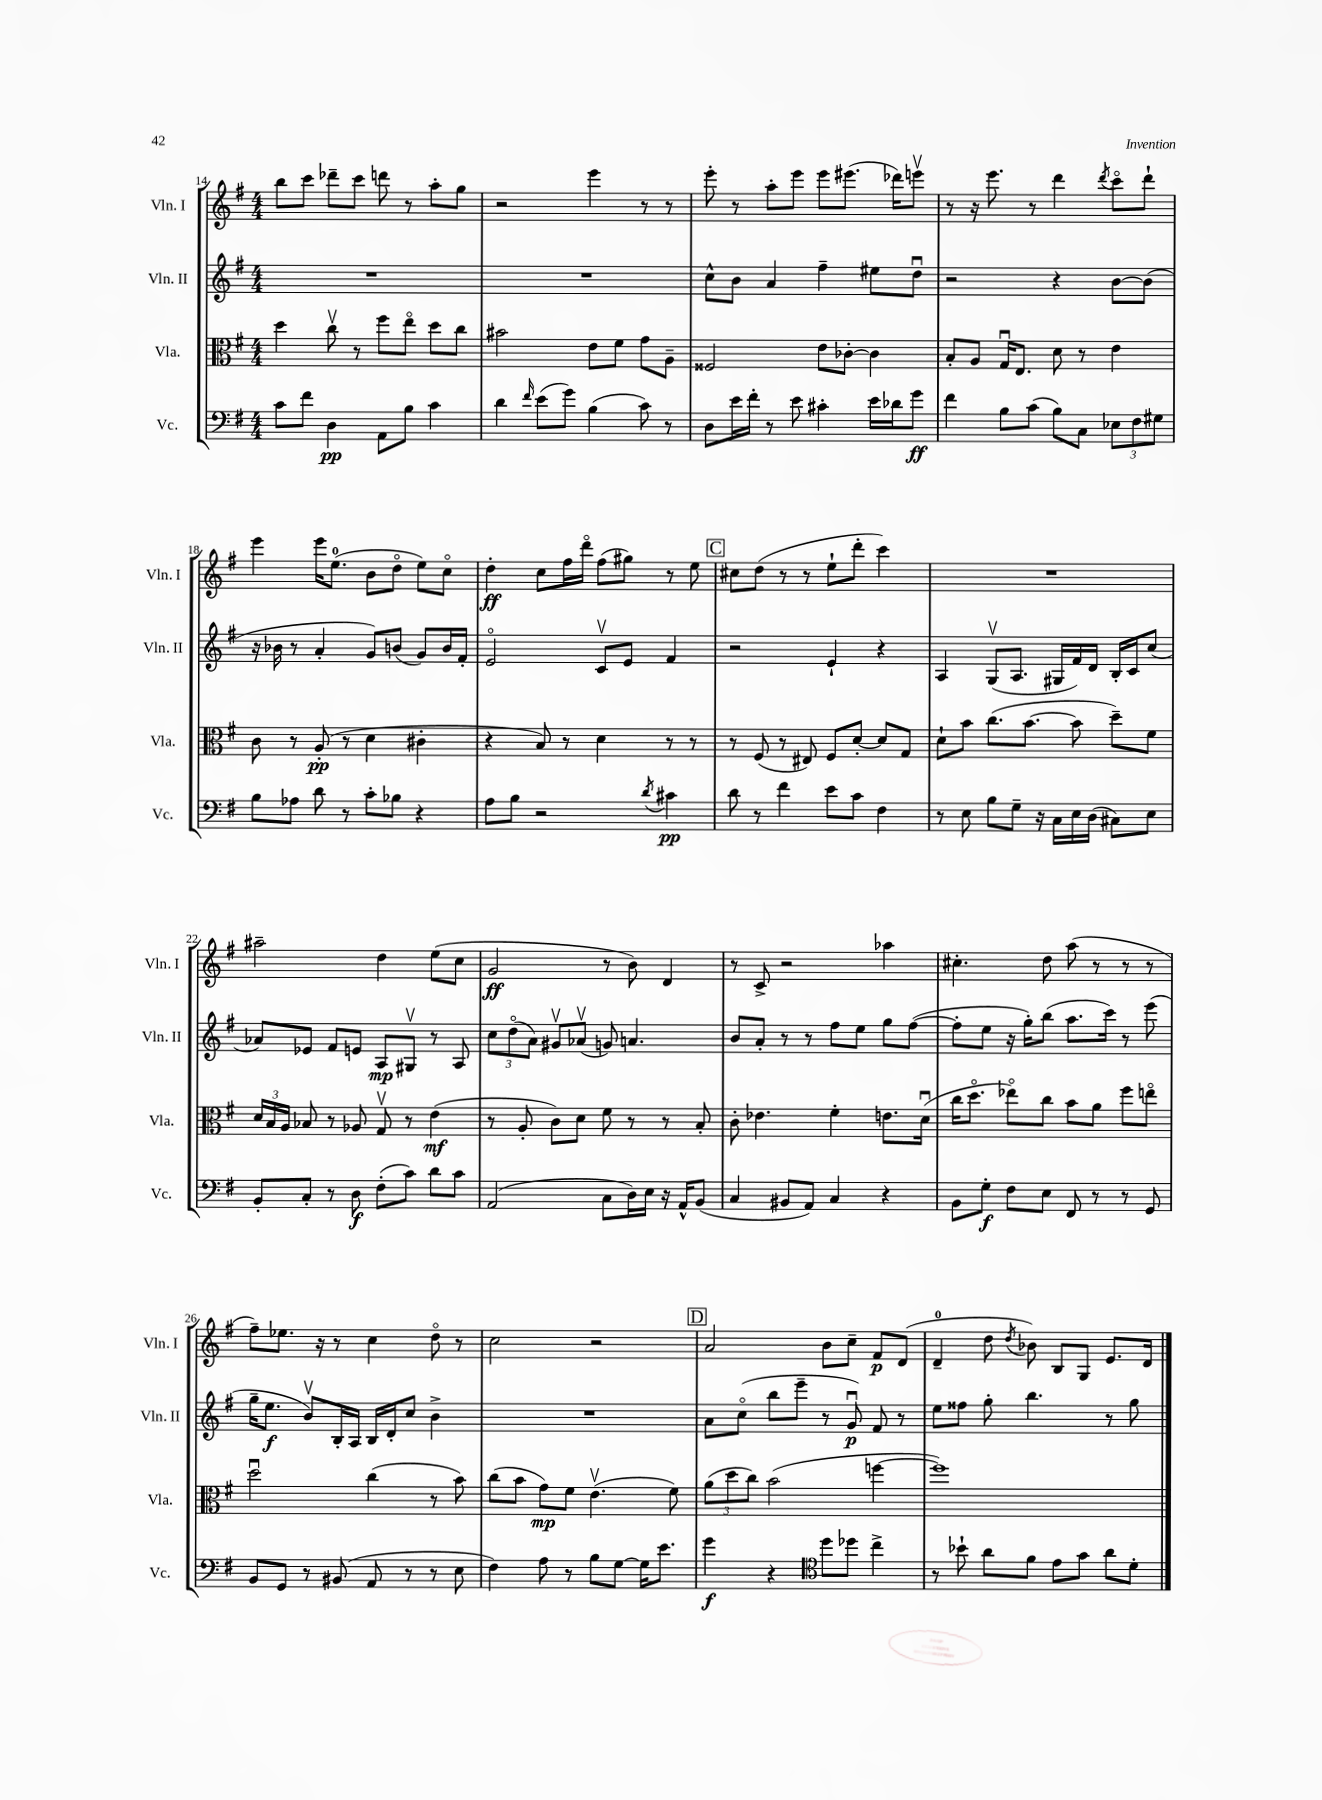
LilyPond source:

<<
\new StaffGroup <<
\new Staff = "s0" \with { instrumentName = "Vln. I" shortInstrumentName = "Vln. I" } {
    \clef treble \key g \major \numericTimeSignature \time 4/4
    \autoBeamOff b''8[ c'''8] des'''8[-- c'''8] d'''8 r8 a''8[-. g''8] |
    r2 e'''4 r8 r8 |
    e'''8-. r8 a''8[-. e'''8] e'''8[ eis'''8.]( des'''16[) e'''8]\upbow |
    r8 r16 e'''8. r8 d'''4 \acciaccatura { d'''8 } c'''8[\flageolet d'''8]-! |
    e'''4 e'''16[ e''8.]-0( b'8[ d''8]\flageolet e''8[) c''8]\flageolet |
    d''4-.\ff c''8[ fis''16 d'''16]\flageolet fis''8[( gis''8]) r8 e''8 |
    \mark \markup { \box "C" } cis''8[ d''8]( r8 r8 e''8[-! d'''8]-. c'''4) |
    R1 |
    ais''2-- d''4 e''8[( c''8] |
    g'2\ff r8 b'8) d'4 |
    r8 c'8-> r2 aes''4 |
    cis''4.-. d''8 a''8( r8 r8 r8 |
    fis''8[--) ees''8.] r16 r8 c''4 d''8\flageolet r8 |
    c''2 r2 |
    \mark \markup { \box "D" } a'2 b'8[ c''8]-- fis'8[\p d'8]( |
    d'4-0-- d''8 \acciaccatura { d''8 } bes'8) b8[ g8] e'8.[ d'16] \bar "|." |
}
\new Staff = "s1" \with { instrumentName = "Vln. II" shortInstrumentName = "Vln. II" } {
    \clef treble \key g \major \numericTimeSignature \time 4/4
    \autoBeamOff R1 |
    R1 |
    c''8[-^ b'8] a'4 fis''4-- eis''8[ d''8]\downbow |
    r2 r4 b'8[~ b'8]( |
    r16 bes'16 r8 a'4-. g'8[) b'8]( g'8[) b'16 fis'16]-. |
    e'2\flageolet c'8[\upbow e'8] fis'4 |
    \mark \markup { \box "C" } r2 e'4-! r4 |
    a4 g8[\upbow( a8.] gis16[ fis'16) d'16] b16[-. c'16 c''8]( |
    aes'8[) ees'8] fis'8[ e'8] a8[\mp gis8]\upbow r8 a8 |
    \tuplet 3/2 { c''8[ d''8\flageolet( a'8]) } gis'8[\upbow aes'8]\upbow( g'8) a'4. |
    b'8[ a'8]-. r8 r8 fis''8[ e''8] g''8[ fis''8]~( |
    fis''8[-. e''8] r16 g''16[-.) b''8]( a''8.[ c'''16]) r8 e'''8( |
    g''16[-- e''8.]\f b'8[\upbow) b16-. a16] b16[ d'16-. c''8] b'4-> |
    R1 |
    \mark \markup { \box "D" } a'8[ c''8]\flageolet( b''8[ e'''8]-- r8 g'8\downbow\p) fis'8 r8 |
    e''8[ fisis''8] g''8-. b''4. r8 g''8 \bar "|." |
}
\new Staff = "s2" \with { instrumentName = "Vla." shortInstrumentName = "Vla." } {
    \clef alto \key g \major \numericTimeSignature \time 4/4
    \autoBeamOff d''4 c''8\upbow r8 fis''8[ e''8]\flageolet d''8[ c''8] |
    bis'2 e'8[ fis'8] g'8[ a8]-- |
    fisis2 e'8[ ces'8]~-. ces'4 |
    b8[-. a8] g16[\downbow e8.] d'8 r8 e'4 |
    c'8 r8 a8-.\pp( r8 d'4 cis'4-. |
    r4 b8) r8 d'4 r8 r8 |
    \mark \markup { \box "C" } r8 fis8( r8 eis8) fis8[ d'8]~-. d'8[ g8] |
    d'8[-! b'8] c''8.[( b'8.]~ b'8 d''8[--) fis'8] |
    \tuplet 3/2 { d'16[ b16 a16] } bes8 r8 aes8 g8\upbow r8 e'4\mf( |
    r8 a8-. c'8[) d'8] fis'8 r8 r8 b8-. |
    c'8-. ees'4. fis'4-. e'8.[ d'16]\downbow( |
    c''16[ d''8.]\flageolet ees''8[\flageolet) c''8] b'8[ a'8] fis''8[ e''8]\flageolet |
    d''2\downbow c''4( r8 b'8) |
    c''8[( b'8] g'8[\mp) fis'8] e'4.\upbow( fis'8) |
    \mark \markup { \box "D" } \tuplet 3/2 { a'8[( d''8 c''8]) } b'2( f''4~ |
    f''1) \bar "|." |
}
\new Staff = "s3" \with { instrumentName = "Vc." shortInstrumentName = "Vc." } {
    \clef bass \key g \major \numericTimeSignature \time 4/4
    \autoBeamOff c'8[ fis'8] d4\pp a,8[ b8] c'4 |
    d'4 \grace { fis'16 } e'8[( g'8]) b4( c'8) r8 |
    d8[ e'16 fis'16]-. r8 e'8 cis'4-. e'16[ des'16 g'8]\ff |
    fis'4 b8[ c'8]( b8[) c8] \tuplet 3/2 { ees8[ fis8 gis8] } |
    b8[ aes8] d'8 r8 c'8[-. bes8] r4 |
    a8[ b8] r2 \acciaccatura { d'8 } cis'4\pp |
    \mark \markup { \box "C" } d'8 r8 fis'4 e'8[ c'8] fis4 |
    r8 e8 b8[ g8]-- r16 c16[ e16 d16]( cis8[) e8] |
    b,8[-. c8]-. r8 d8\f fis8[-.( c'8]) d'8[ c'8] |
    a,2( c8[ d16) e16] r16 a,16[-^ b,8]( |
    c4 bis,8[ a,8]) c4 r4 |
    b,8[ g8]-.\f fis8[ e8] fis,8 r8 r8 g,8 |
    b,8[ g,8] r8 bis,8( a,8 r8 r8 e8 |
    fis4) a8 r8 b8[ g8]~ g16[ e'8.] |
    \mark \markup { \box "D" } g'4\f r4 \clef tenor d''8[ des''8] c''4-> |
    r8 bes'8-! a'8[ fis'8] e'8[ g'8] a'8[ d'8]-. \bar "|." |
}
>>
>>
\layout { \context { \Score currentBarNumber = #14 } }
